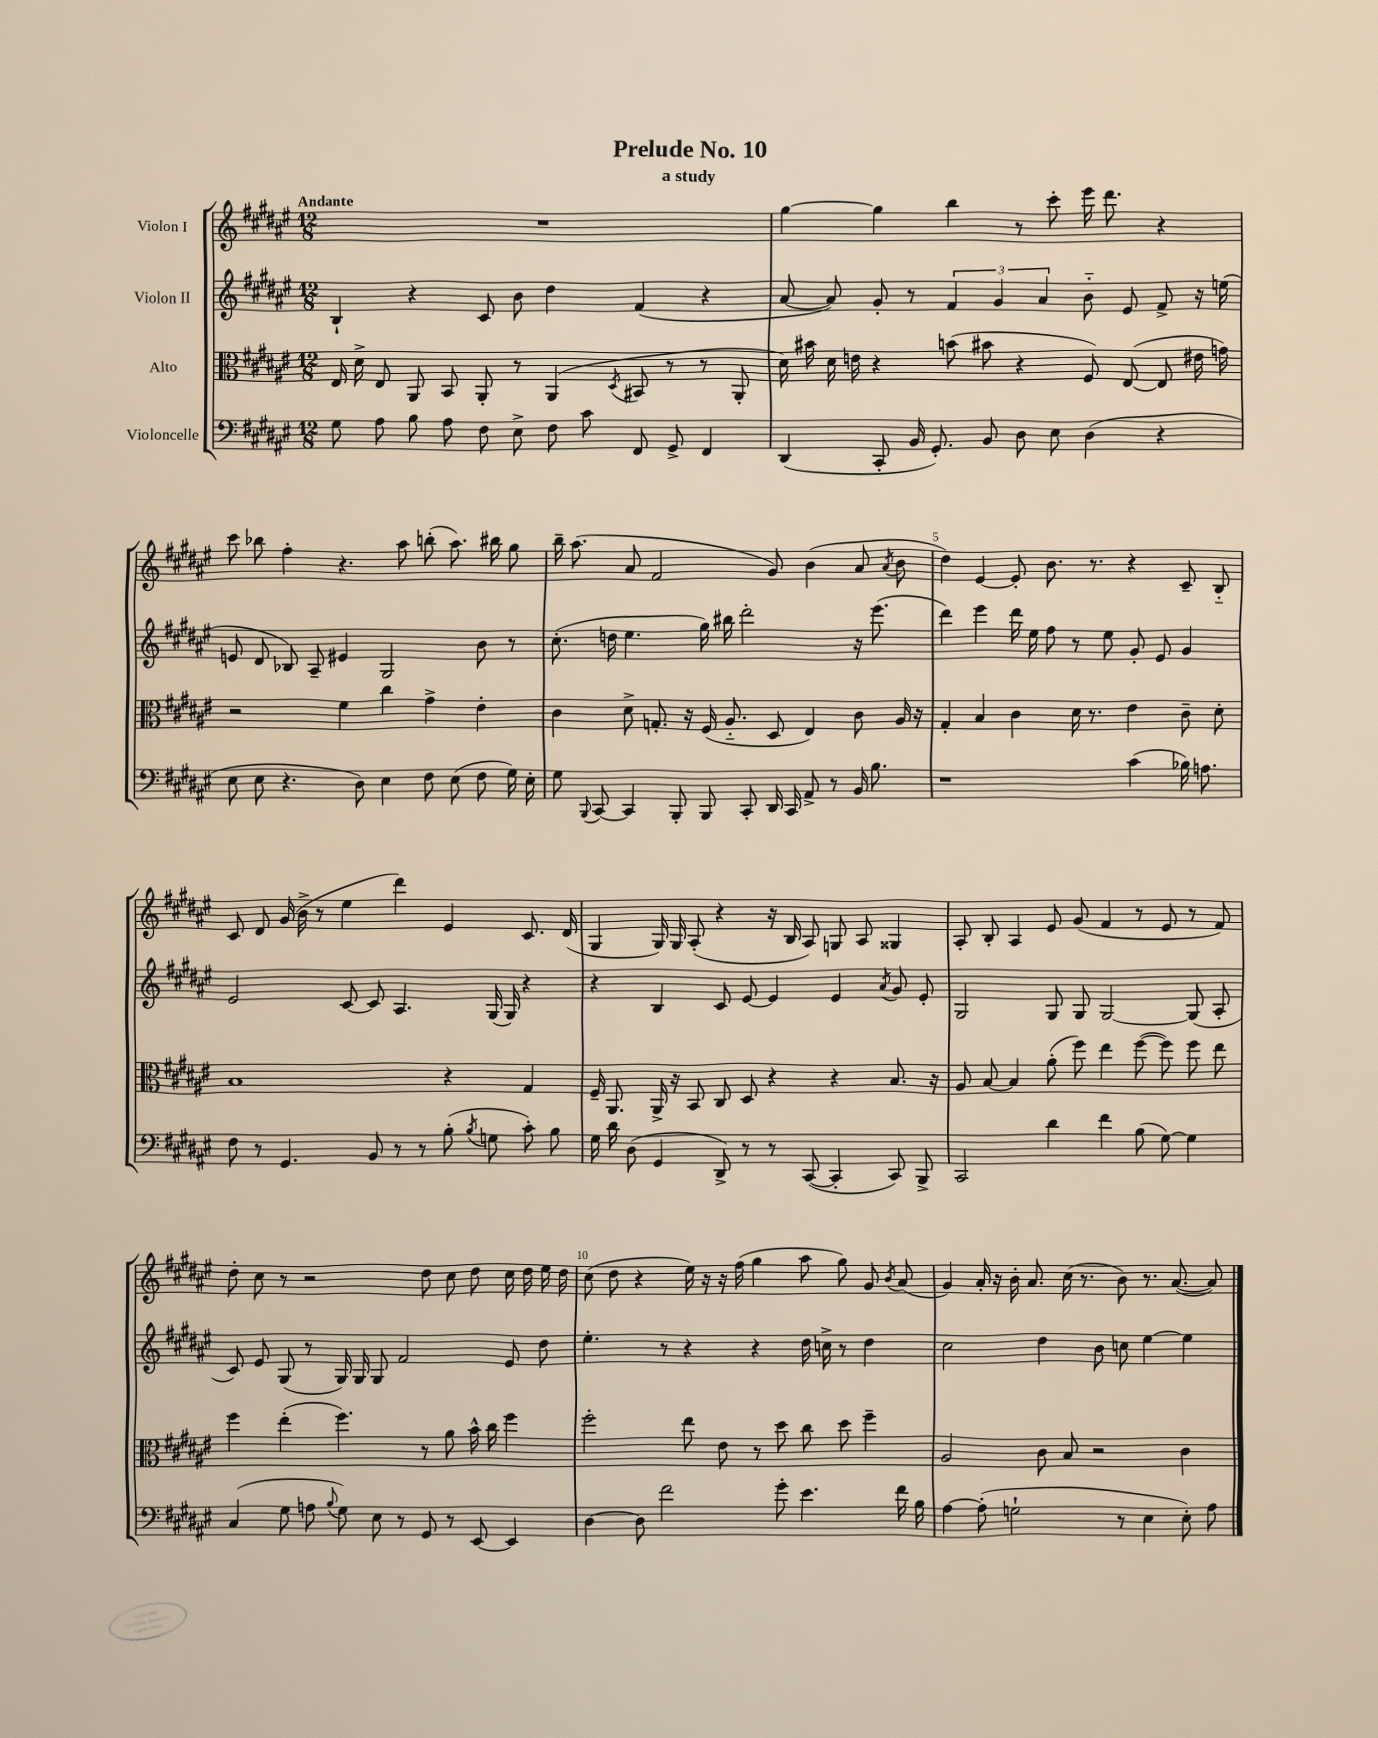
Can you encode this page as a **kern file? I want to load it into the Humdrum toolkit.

**kern	**kern	**kern	**kern
*part4	*part3	*part2	*part1
*staff4	*staff3	*staff2	*staff1
*I"Violoncelle	*I"Alto	*I"Violon II	*I"Violon I
*clefF4	*clefC3	*clefG2	*clefG2
*k[f#c#g#d#a#e#]	*k[f#c#g#d#a#e#]	*k[f#c#g#d#a#e#]	*k[f#c#g#d#a#e#]
*M12/8	*M12/8	*M12/8	*M12/8
=1	=1	=1	=1
!	!	!	!LO:TX:a:B:t=Andante
8G#\	16E#/	4B`/	1.r
.	16d#^\	.	.
8A#\	8E#/	.	.
8B\	8AA#/	4r	.
8A#\	8BB/	.	.
8F#\	8AA#'/	8c#/	.
8E#^\	8r	8b\	.
8F#\	(4AA#/	4dd#\	.
8c#\	.	.	.
.	8qD#/	.	.
8FF#/	8BB#X/	(4f#/	.
8GG#^/	8r	.	.
4FF#/	8r	4r	.
.	8AA#'/	.	.
=2	=2	=2	=2
(4DD#/	16d#\)	[8a#/	[4gg#\
.	16b#X\	.	.
.	16d#\	8a#/])	.
.	16en\	.	.
8CC#'/	4r	8g#'/	4gg#\]
16BB/	.	8r	.
8.GG#'/)	.	.	.
.	(8bn\	6f#/	4bb\
8BB/	8b#X\	.	.
.	.	6g#/	.
8D#\	4r	.	8r
.	.	6a#/	.
8E#\	.	.	8ccc#'\
(4D#\	8F#/)	8b\	16eee#\
.	.	.	8.ddd#\
.	([8E#/	8e#/	.
4r	8E#/]	8f#^/	4r
.	16e#X\	16r	.
.	16gn\)	(16een\	.
!!LO:LB:g=z
=3	=3	=3	=3
8E#\	2r	8en/	8ccc#\
8E#\	.	8d#/	8bb-X\
4.r	.	8B-X/)	4ff#'\
.	.	8A#~/	.
.	4f#\	4e#X/	4.r
8D#\)	.	.	.
4E#\	4cc#\	2G#/	.
.	.	.	8aa#\
8F#\	4g#^\	.	(8bbn'\
(8E#\	.	.	8.aa#\)
8F#\	4e#'\	8b\	.
.	.	.	16bb#X\
16G#\)	.	8r	8gg#\
16E#'\	.	.	.
=4	=4	=4	=4
8G#\	4c#\	(8.cc#'\	16bb~\
.	.	.	(8.aa#\
8qqBBB/	.	.	.
[8CC#/	.	.	.
.	.	16ddn\	.
4CC#/]	8d#^\	4.ee#\	8a#/
.	8.Gn'/	.	2f#/
8BBB'/	.	.	.
.	16r	.	.
8BBB/	(16F#/	16gg#\)	.
.	8.A#/	16bb#X\	.
8CC#'/	.	2ddd#'\	.
16DD#/	8D#/	.	8g#/)
16CC#/	.	.	.
8AA#^/	4E#/)	.	(4b\
8r	.	.	.
16BB/	8c#\	16r	8a#/
8.B\	.	(8.eee#\	.
.	.	.	8qa#/
.	16A#/	.	8b\
.	16r	.	.
=5	=5	=5	=5
1r	4G#'/	4ddd#\)	4dd#\)
.	4B/	4eee#\	[4e#/
.	4c#\	16ddd#\	8e#'/]
.	.	16ee#\	.
.	.	8ff#\	8.b\
.	16d#\	8r	.
.	8.r	.	8.r
.	.	8ee#\	.
(4c#\	4e#\	8g#'/	4r
.	.	8e#/	.
16B-X\)	8c#~\	4g#/	8c#~/
8.An\	.	.	.
.	8d#'\	.	8B/
!!LO:LB:g=z
=6	=6	=6	=6
8F#\	1B	2e#/	8c#/
8r	.	.	8d#/
4.GG#/	.	.	(16g#/
.	.	.	16b^\
.	.	.	8r
.	.	[8c#/	4ee#\
8BB/	.	8c#/]	.
8r	.	4.A#/	4ddd#\)
8r	.	.	.
(8B'\	4r	.	4e#/
8qB/	.	.	.
8Gn\	.	(16G#/	.
.	.	16G#/)	.
8c#'\)	4G#/	4r	8.c#/
8B\	.	.	.
.	.	.	(16d#/
=7	=7	=7	=7
16G#\	16F#~/	4r	4G#/
16d#\	8.AA#/	.	.
(8D#\	.	.	.
4GG#/	16AA#^/	4B/	16G#/)
.	16r	.	16G#/
.	8BB/	.	(8A#'/
8DD#^/)	8C#/	8c#/	4r
8r	8D#/	[8e#/	.
8r	4r	4e#/]	16r
.	.	.	16B/
([8CC#/	.	.	8A#/)
4CC#'/]	4r	4e#/	8Gn/
.	.	.	8A#/
.	.	8qa#/	.
8CC#/)	8.B/	8g#/	4G##X/
8BBB^/	.	8e#'/	.
.	16r	.	.
=8	=8	=8	=8
2CC#/	8A#/	2G#/	8A#'/
.	[8B/	.	8B'/
.	4B/]	.	4A#/
4d#\	(8a#'\	8G#/	8e#/
.	8ff#\)	8G#/	(8g#/
4f#\	4ee#\	[2G#/	4f#/
(8B\	([8ff#\	.	8r
[8G#\)	8ff#\])	.	8e#/
4G#\]	8ff#\	(8G#/]	8r
.	8ee#\	8A#'/	8f#/)
!!LO:LB:g=z
=9	=9	=9	=9
(4C#/	4ff#\	8c#/)	8dd#'\
.	.	8e#/	8cc#\
8G#\	(4ee#'\	(8G#/	8r
8An\	.	8r	2r
8qqB/	.	.	.
8G#\)	4.ff#\)	16G#/)	.
.	.	16G#/	.
8E#\	.	8G#/	.
8r	.	2f#/	.
8GG#/	8r	.	8dd#\
8r	8a#\	.	8cc#\
[8EE#/	16b^^\	.	8dd#\
.	16cc#\	.	.
4EE#/]	4ff#\	8e#/	16cc#\
.	.	.	16dd#\
.	.	8dd#\	16ee#\
.	.	.	16dd#\
=10	=10	=10	=10
[4D#\	2ff#'\	4.ee#'\	(8cc#\
.	.	.	8dd#\
8D#\]	.	.	4r
2f#\	.	8r	.
.	8ee#\	4r	16ee#\)
.	.	.	16r
.	8e#\	.	16r
.	.	.	(16ff#\
.	8r	4r	4gg#\
8g#'\	8dd#\	.	.
4.e#\	8cc#\	16dd#\	8aa#\
.	.	16ccn^\	.
.	8dd#\	8r	8gg#\)
.	4ff#~\	4dd#\	8g#/
.	.	.	8qb/
16f#\	.	.	(8a#/
16B\	.	.	.
=11	=11	=11	=11
[4A#\	2A#/	2cc#\	4g#/)
(8A#'\]	.	.	16a#'/
.	.	.	16r
2Gn`\	.	.	16b'\
.	.	.	8.a#/
.	8c#\	4dd#\	.
.	8B/	.	(16cc#\
.	.	.	8.r
.	2r	8b\	.
8r	.	8ccn\	8b\)
4E#\	.	[4ee#\	8.r
.	.	.	([8.a#/
8E#'\)	4c#\	4ee#\]	.
8A#\	.	.	8a#/])
==	==	==	==
*-	*-	*-	*-
